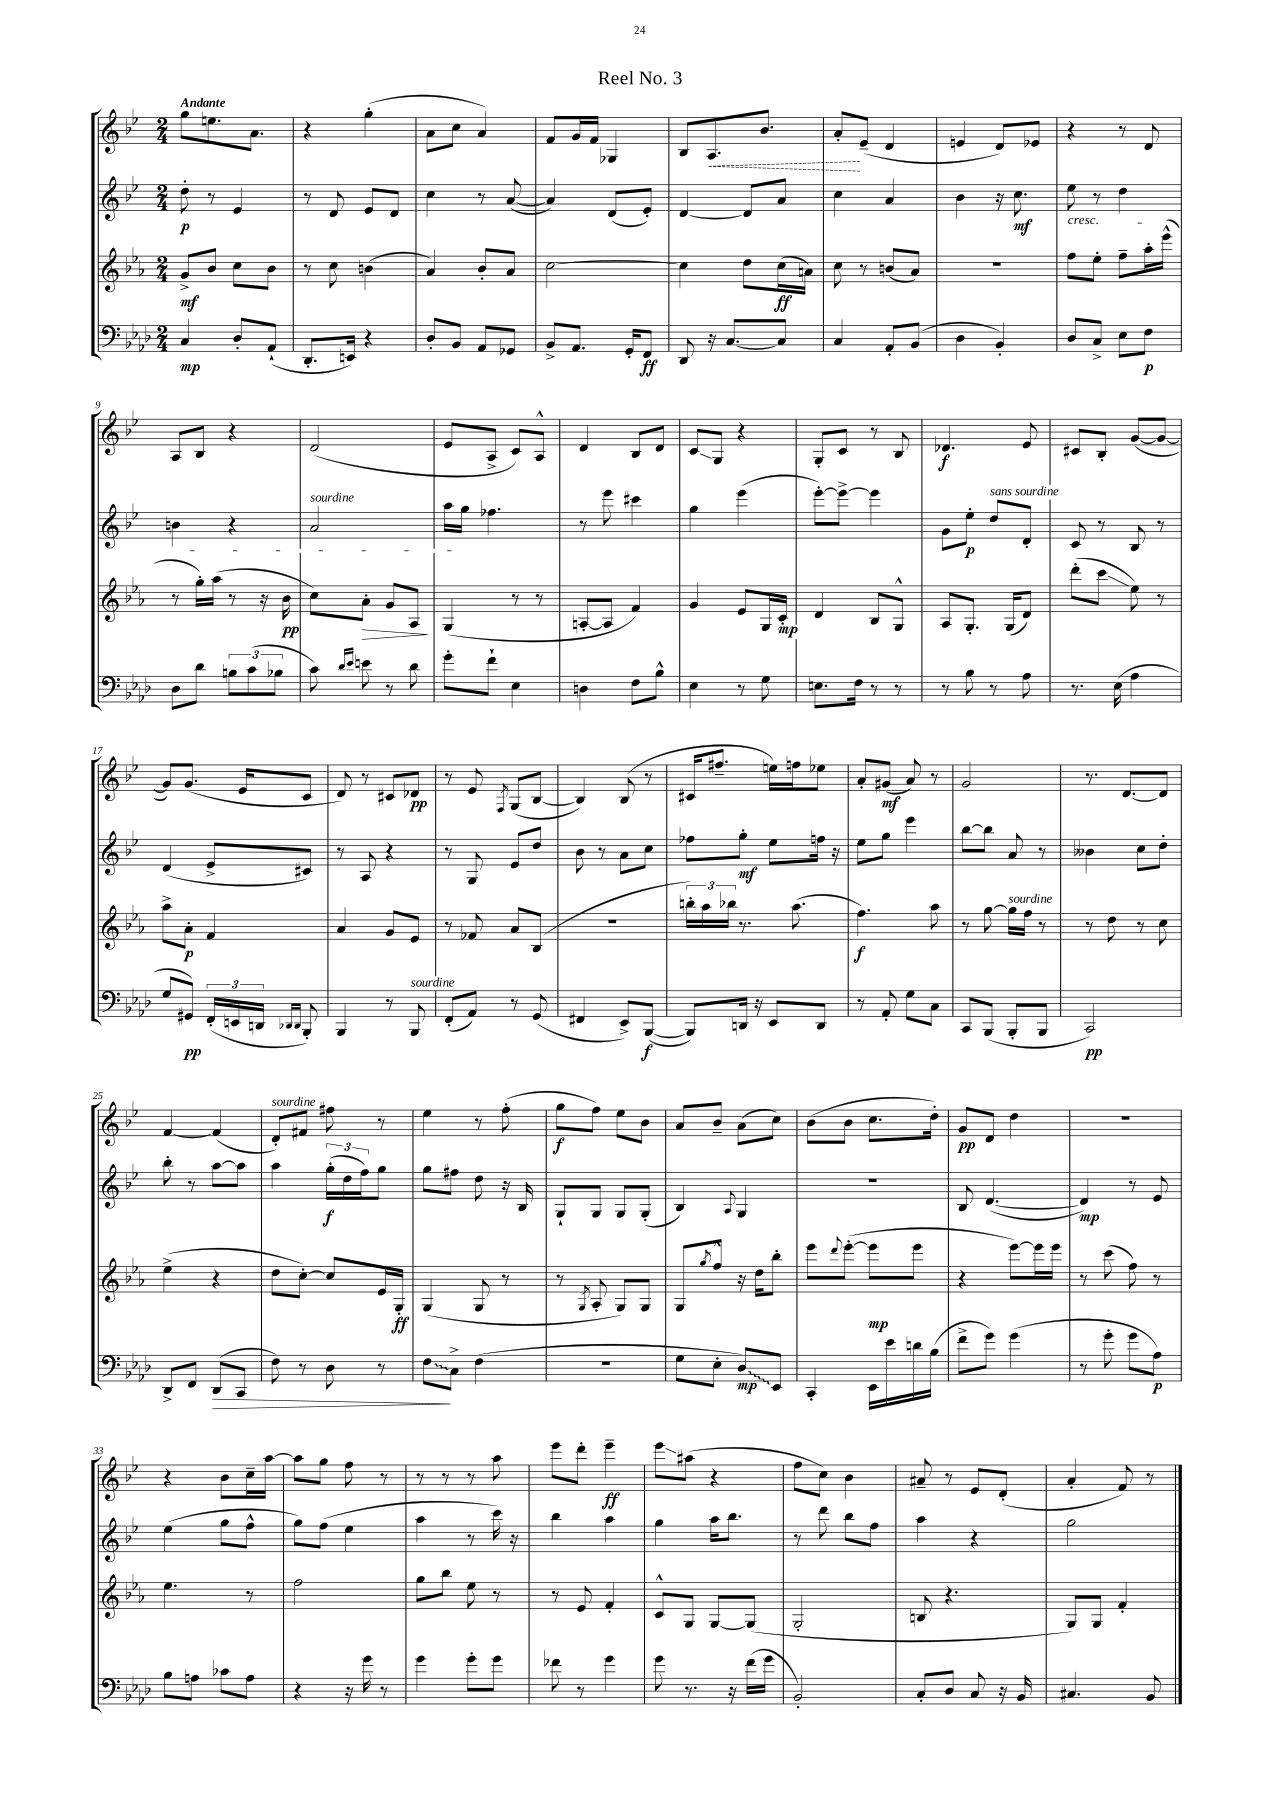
\header { title = "Reel No. 3" }
<<
\new StaffGroup <<
\new Staff = "s0" {
    \clef treble \key bes \major \numericTimeSignature \time 2/4 \tempo "Andante"
    g''8 e''8. a'8. |
    r4 g''4-.( |
    a'8 c''8 a'4) |
    f'8 g'16 f'16 ges4 |
    bes8 \once \override Hairpin.style = #'dashed-line a8.\< bes'8. |
    a'8-.\! ees'8--( d'4 |
    e'4 d'8) ees'8 |
    r4 r8 d'8 |
    a8 bes8 r4 |
    d'2( |
    ees'8 a8-> c'8) a8-^ |
    d'4 bes8 d'8 |
    c'8\glissando g8 r4 |
    g8-. c'8 r8 bes8 |
    des'4.\f ees'8 |
    cis'8 bes8-. g'8~( g'8~ |
    g'8) g'8.( ees'16 c'8 |
    d'8) r8 cis'8 des'8\pp |
    r8 ees'8 \acciaccatura { f8 } g8( bes8~ |
    bes4) bes8( r8 |
    cis'16 fis''8.-- e''16) f''16 ees''8 |
    a'8-. gis'8\mf( a'8) r8 |
    g'2 |
    r8. d'8.~ d'8 |
    f'4~ f'4( |
    d'8-.^\markup { \italic "sourdine" }) fis'8 fis''8 r8 |
    ees''4 r8 f''8-.( |
    g''8\f f''8) ees''8 bes'8 |
    a'8 bes'8-- a'8( c''8) |
    bes'8( bes'8 c''8. d''16-.) |
    g'8\pp d'8 d''4 |
    R2 |
    r4 bes'8 c''16-- a''16~ |
    a''8 g''8 f''8 r8 |
    r8 r8 r8 a''8 |
    ees'''8 d'''8-. ees'''4--\ff |
    ees'''8\glissando ais''8( r4 |
    f''8 c''8) bes'4 |
    ais'8-- r8 ees'8 d'8-.( |
    a'4-. f'8) r8 \bar "|." |
}
\new Staff = "s1" {
    \clef treble \key bes \major \numericTimeSignature \time 2/4
    d''8-.\p r8 ees'4 |
    r8 d'8 ees'8 d'8 |
    c''4 r8 a'8~( |
    a'4) d'8( ees'8-.) |
    d'4~ d'8 a'8 |
    c''4 a'4 |
    bes'4 r16 c''8.\mf |
    ees''8\cresc r8 d''4 |
    b'4 r4 |
    a'2^\markup { \italic "sourdine" } |
    a''16 g''16\! fes''4. |
    r8 ees'''8 cis'''4 |
    g''4 ees'''4( |
    ees'''8~-.) ees'''8~-> ees'''4 |
    g'8 ees''8-.\p d''8^\markup { \italic "sans sourdine" } d'8-. |
    c'8 r8 bes8 r8 |
    d'4( ees'8-> cis'8) |
    r8 a8 r4 |
    r8 g8 ees'8 d''8 |
    bes'8 r8 a'8 c''8 |
    fes''8 g''8-.\mf ees''8 f''16 r16 |
    ees''8 g''8 ees'''4 |
    bes''8~ bes''8 a'8 r8 |
    beses'4 c''8 d''8-. |
    bes''8-. r8 a''8~ a''8 |
    a''4 \tuplet 3/2 { g''16-.\f( d''16 f''16) } g''8 |
    g''8 fis''8 d''8 r16 bes16 |
    g8-! g8 g8 g8-.( |
    bes4) \appoggiatura { a8 } g4 |
    R2 |
    bes8 d'4.~( |
    d'4\mp) r8 ees'8 |
    ees''4( g''8 f''8-^ |
    g''8) f''8( ees''4 |
    a''4 r8 c'''16) r16 |
    bes''4 a''4 |
    g''4 a''16 bes''8. |
    r8 d'''8 bes''8 f''8 |
    a''4 r4 |
    g''2 \bar "|." |
}
\new Staff = "s2" {
    \clef treble \key ees \major \numericTimeSignature \time 2/4
    g'8->\mf bes'8 c''8 bes'8 |
    r8 c''8 b'4( |
    aes'4) bes'8-. aes'8 |
    c''2~ |
    c''4 d''8 c''16\ff( a'16) |
    c''8 r8 b'8( aes'8) |
    r2 |
    f''8 ees''8-. f''8-- aes''16-. ees'''16-^( |
    r8 g''16-.) aes''16( r8 r16 bes'16\pp |
    c''8) aes'8-.\> g'8 aes8\! |
    g4( r8 r8 |
    a8~-. a8 f'4) |
    g'4 ees'8 g16 c'16-.\mp |
    d'4 bes8 g8-^ |
    aes8 g8.-. g16( d'8) |
    d'''8-.( c'''8\glissando ees''8) r8 |
    aes''8-> aes'8-.\p f'4 |
    aes'4 g'8 ees'8 |
    r8 fes'8 aes'8 bes8( |
    R2 |
    \tuplet 3/2 { b''16-.) aes''16 bes''16 } r8. aes''8.( |
    f''4.\f) aes''8 |
    r8 g''8~ g''16^\markup { \italic "sourdine" } f''16 r8 |
    r8 d''8 r8 c''8 |
    ees''4->( r4 |
    d''8 c''8~-.) c''8 ees'16 g16-.\ff |
    g4( g8 r8 |
    r8 \acciaccatura { g8 } aes8-. g8) g8 |
    g8 \acciaccatura { g''8 } f''8-^ r16 d''16 bes''8-. |
    ees'''8 \appoggiatura { d'''8 } ees'''8~-.( ees'''8\mp ees'''8 |
    r4 ees'''8~) ees'''16 ees'''16 |
    r8 c'''8( f''8) r8 |
    ees''4. r8 |
    f''2 |
    g''8 bes''8 ees''8 r8 |
    r8 ees'8 f'4-. |
    c'8-^ g8 g8~ g8( |
    g2-. |
    b8 r4. |
    g8) g8 f'4-. \bar "|." |
}
\new Staff = "s3" {
    \clef bass \key aes \major \numericTimeSignature \time 2/4
    c4\mp des8-. aes,8-!( |
    des,8.-. e,16) r4 |
    des8-. bes,8 aes,8 ges,8 |
    bes,8-> aes,8. g,16-. f,8\ff |
    des,8 r16 c8.~ c8 |
    c4 aes,8-. bes,8( |
    des4 bes,4-.) |
    des8 c8-> ees8 f8\p |
    des8 des'8 \tuplet 3/2 { b8 c'8( bes8 } |
    c'8) \grace { des'16 ees'16 } e'8 r8 des'8 |
    g'8-. f'8-! ees4 |
    d4 f8 bes8-^ |
    ees4 r8 g8 |
    e8. f16 r8 r8 |
    r8 bes8 r8 aes8 |
    r8. ees16( aes4 |
    g8 gis,8\pp) \tuplet 3/2 { f,16-.( e,16 d,16 } \grace { des,16 des,16 } bes,,8-.) |
    bes,,4 r8 bes,,8^\markup { \italic "sourdine" } |
    f,8-.( aes,8) r8 g,8( |
    fis,4 ees,8->) bes,,8~\f( |
    bes,,8) d,16 r16 ees,8 d,8 |
    r8 aes,8-. g8 c8 |
    c,8 bes,,8( bes,,8-. bes,,8 |
    c,2\pp) |
    des,8-> f,8 des,8\>( c,8 |
    f8) r8 des8 r8 |
    \once \override Glissando.style = #'zigzag f8\glissando\! c8-> f4( |
    R2 |
    g8 ees8-. \once \override Glissando.style = #'zigzag des8\glissando\mp) ees,8 |
    c,4-. ees,16 ees'16 d'16 bes16( |
    f'8-> g'8) g'4( |
    r8 g'8-. g'8 aes8\p) |
    bes8 a8 ces'8 a8 |
    r4 r16 g'16 r8 |
    g'4 g'8-. g'8 |
    fes'8 r8 g'4 |
    g'8 r8. r16 f'16( g'16 |
    bes,2-.) |
    c8-. des8 c8 r16 bes,16 |
    cis4. bes,8 \bar "|." |
}
>>
>>
